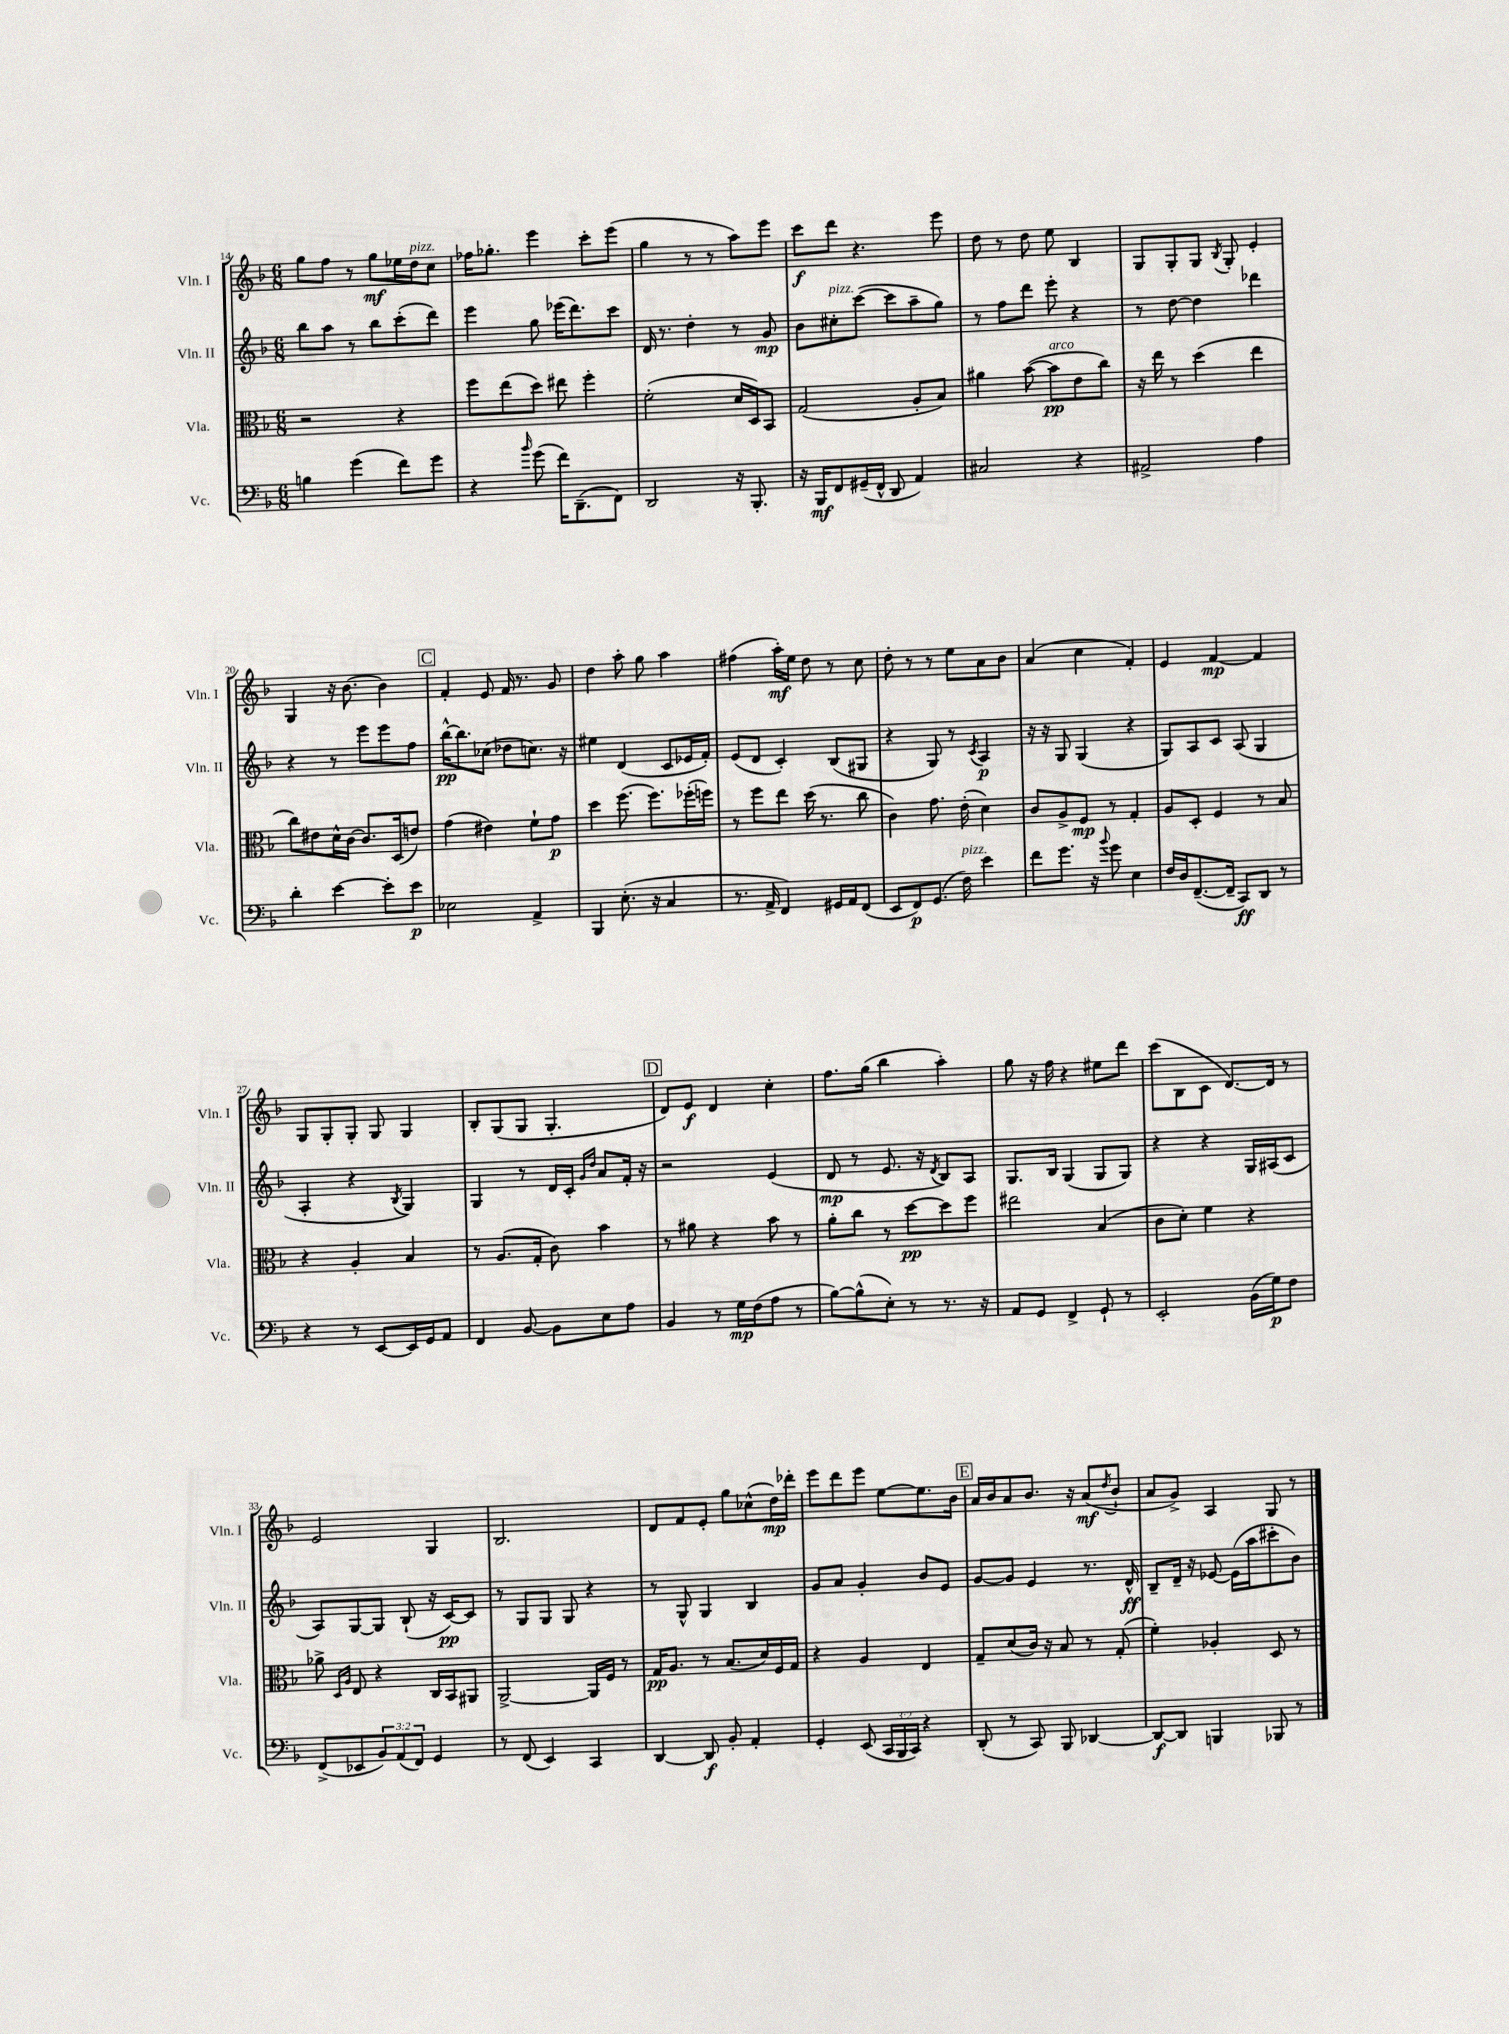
<<
\new StaffGroup <<
\new Staff = "s0" \with { instrumentName = "Vln. I" shortInstrumentName = "Vln. I" } {
    \clef treble \key f \major \numericTimeSignature \time 6/8
    g''8 f''8 r8 g''8\mf ees''16 d''16^\markup { \italic "pizz." } c''8 |
    fes''16 ges''8.-. e'''4 c'''8-. e'''8( |
    g''4 r8 r8 a''8) e'''8 |
    c'''8\f d'''8 r4. e'''8 |
    d''8 r8 d''8 e''8 bes4 |
    g8 g8-. g8 \acciaccatura { bes8 } g8-. e'4-. |
    g4 r16 bes'8.~ bes'4 |
    \mark \markup { \box "C" } f'4-. e'8 f'16 r8. g'8 |
    d''4 a''8-. g''8 a''4 |
    fis''4( a''16-.\mf) e''16 d''8 r8 c''8 |
    d''8-. r8 r8 e''8 a'8 bes'8 |
    a'4( c''4 f'4-.) |
    e'4 f'4~\mp f'4 |
    g8 g8-. g8-. g8 g4 |
    bes8-. g8( g8 g4.-. |
    \mark \markup { \box "D" } d'8) e'8\f d'4 c''4-. |
    f''8. g''16( bes''4 a''4-.) |
    g''8 r16 f''16 r4 eis''8 d'''8 |
    c'''8( bes8 c'8 d'8.~) d'16 r8 |
    e'2 g4 |
    bes2. |
    d'8 f'8 e'8-. g''8 ces''8-^( d''16\mp) des'''16-. |
    e'''8 d'''8 e'''8 e''8~ e''8. bes'16 |
    \mark \markup { \box "E" } a'16 bes'16 a'8 bes'8. r16 a'8\mf( \acciaccatura { d''8 } bes'8-! |
    a'8 g'8->) a4 g8 r8 \bar "|." |
}
\new Staff = "s1" \with { instrumentName = "Vln. II" shortInstrumentName = "Vln. II" } {
    \clef treble \key f \major \numericTimeSignature \time 6/8
    bes''8 a''8 r8 bes''8 c'''8-.( d'''8) |
    e'''4 g''8 ees'''16( d'''8.) c'''8 |
    d'16 r8. d''4-. r8 g'8\mp |
    bes'8 cis''8-.^\markup { \italic "pizz." } c'''8~( c'''8 a''8-- g''8) |
    r8 f''8 d'''8 e'''8-. r4 |
    r8 d''8~ d''4 des'''4 |
    r4 r8 e'''8 e'''8 f''8 |
    \mark \markup { \box "C" } bes''16~-^\pp bes''8. ces''8( des''8 c''8.) r16 |
    eis''4 d'4( c'8 ees'16 f'16-.) |
    e'8( d'8 c'4-.) bes8( gis8 |
    r4 g8) r8 \acciaccatura { c'8 } a4\p |
    r16 r16 g8 g4( r4 |
    g8) a8 c'8 a8( g4 |
    a4-. r4 \acciaccatura { bes8 } g4) |
    g4 r8 d'16 c'16-. \grace { g'16 d''16 } a'8 f'16-. r16 |
    \mark \markup { \box "D" } r2 e'4( |
    d'8\mp r8 e'8. r16 \acciaccatura { d'8 } bes8) a8 |
    g8. bes16 g4( g8 g8) |
    r4 r4 g16 ais16( c'8 |
    a8) g8~ g8 bes8-!( r16 c'16~\pp) c'8 |
    r8 g8 g8 g8 r4 |
    r8 g8-^ g4 bes4 |
    g'8 a'8 g'4-. bes'8 e'8 |
    \mark \markup { \box "E" } g'8~ g'8 e'4 r8. d'16-^\ff |
    bes8-- d'16-- r16 ees'8~ ees'16( a''16 cis'''8-. bes'8) \bar "|." |
}
\new Staff = "s2" \with { instrumentName = "Vla." shortInstrumentName = "Vla." } {
    \clef alto \key f \major \numericTimeSignature \time 6/8
    r2 r4 |
    f''8 e''8( d''8) eis''8 f''4-. |
    f'2-.( d'16 d16) bes,8 |
    g2( a8-. bes8) |
    ais'4 bes'8~( bes'8\pp^\markup { \italic "arco" } e'8 c''8) |
    r16 e''16 r8 d''4( e''4 |
    c''8) eis'8 d'16-^ c'16~ c'8. d16( e'8) |
    \mark \markup { \box "C" } g'4( eis'4) f'8-! g'8\p |
    d''4 f''8.( f''8.) fes''16-.( f''16) |
    r8 f''8 e''8 d''16( r8. c''8 |
    c'4) g'8. e'16-.( d'4) |
    c'8 a8-> f8\mp r8 g4-. |
    a8 d8-. f4 r8 bes8 |
    r4 a4-. bes4 |
    r8 a8.( g16-. c'8) bes'4 |
    \mark \markup { \box "D" } r8 ais'8 r4 bes'8 r8 |
    a'8-. c''8 r8 d''8~\pp d''8 f''8 |
    eis''2 bes4( |
    c'8 d'8-.) f'4 r4 |
    aes'8-> \grace { d16 a16 } e8 r4 c16 bes,16 ais,8 |
    a,2~-> a,16 f16 r8 |
    g16\pp a8. r8 bes8.( d'16) f16 g16 |
    r4 a4 e4 |
    \mark \markup { \box "E" } g8-- d'8( c'16) r16 bes8 r8 g8-.( |
    f'4-.) aes4-. d8 r8 \bar "|." |
}
\new Staff = "s3" \with { instrumentName = "Vc." shortInstrumentName = "Vc." } {
    \clef bass \key f \major \numericTimeSignature \time 6/8 \override Staff.TupletNumber.text = #tuplet-number::calc-fraction-text
    b4 g'4( f'8) g'8 |
    r4 \grace { bes'16 } g'8( f'16) d,8.--( f,8) |
    d,2 r16 bes,,8.-. |
    r16 bes,,16\mf f,8 gis,16--( f,16-^ d,8 a,4) |
    cis2 r4 |
    ais,2-> a4 |
    d'4-. e'4~ e'8-. e'8\p |
    \mark \markup { \box "C" } ees2 a,4-> |
    bes,,4 e8.-.( r16 c4 |
    r8. a,16-> f,4) gis,16 a,16 f,8( |
    e,8 f,8\p) g,8.( f16^\markup { \italic "pizz." }) e'4 |
    f'8 g'8. r16 \appoggiatura { bes'8 } g'8 e4 |
    f16 d16 f,8.~--( f,16-- c,8\ff) d,8 r8 |
    r4 r8 e,8~ e,16 g,16 a,8 |
    f,4 bes,8~ bes,8 e8 a8 |
    \mark \markup { \box "D" } bes,4 r8 g16\mp f16( a8 r8 |
    bes8~) bes8-^( e8-.) r8 r8. r16 |
    a,8 g,8 f,4-> g,8-! r8 |
    e,2-. bes,16( g16\p) f8 |
    f,8->( ees,8 \tuplet 3/2 { bes,8) a,8( f,8) } g,4 |
    r8 f,8( e,4) c,4 |
    d,4~ d,8\f bes,8-. a,4-. |
    g,4-. e,8( \tuplet 3/2 { c,16 bes,,16 c,16) } r4 |
    \mark \markup { \box "E" } d,8-.( r8 c,8) bes,,8 des,4~ |
    des,8~\f des,8 b,,4 bes,,8 r8 \bar "|." |
}
>>
>>
\layout { \context { \Score currentBarNumber = #14 } }
